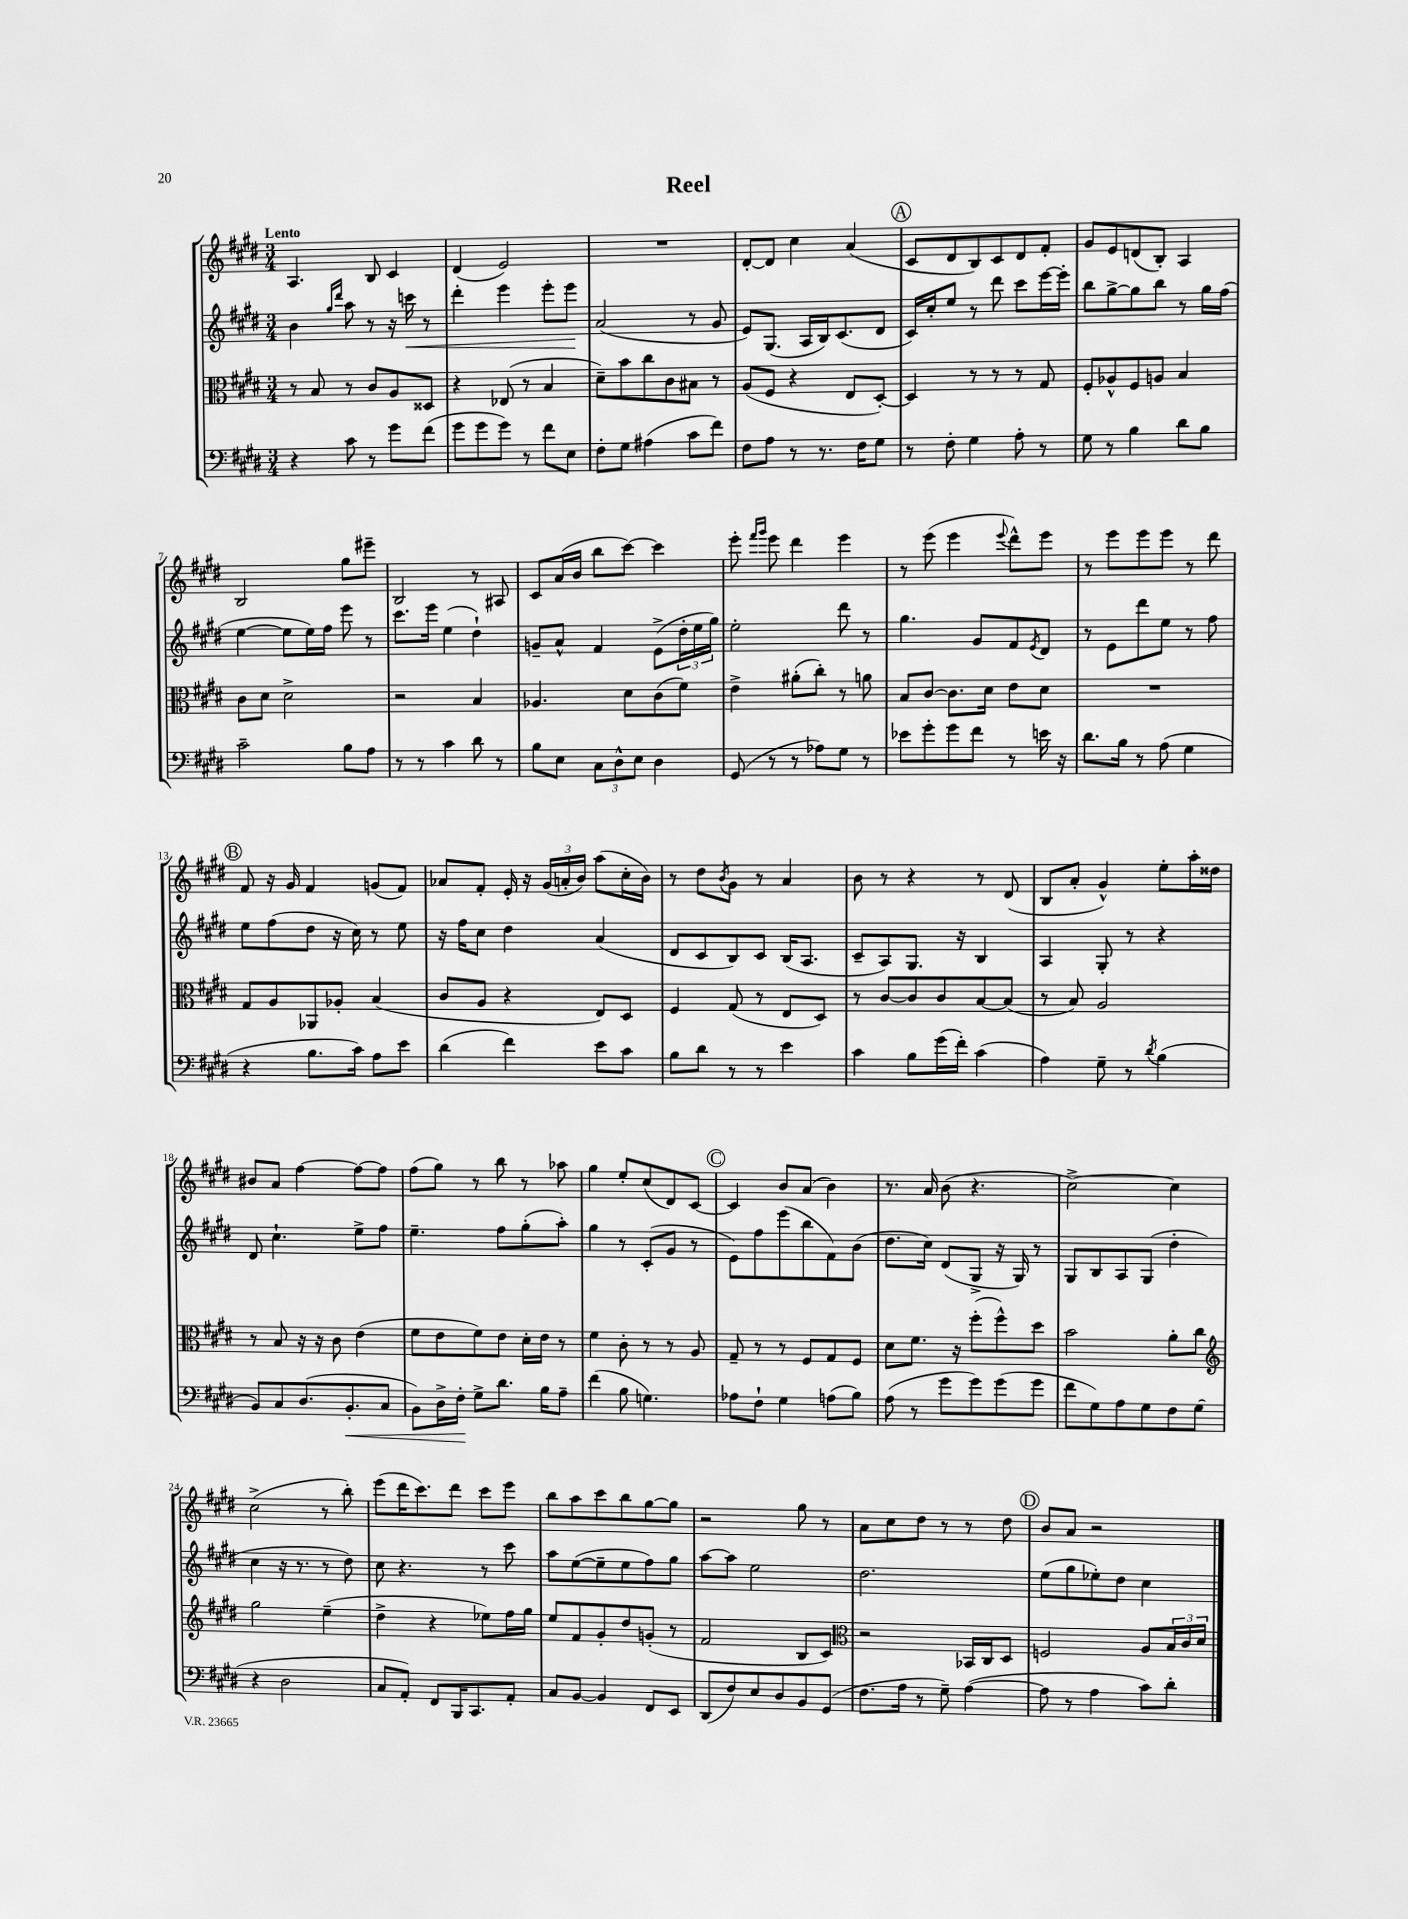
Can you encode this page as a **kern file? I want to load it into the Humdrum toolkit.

**kern	**dynam	**kern	**kern	**dynam	**kern
*part4	*part4	*part3	*part2	*part2	*part1
*staff4	*staff4	*staff3	*staff2	*staff2	*staff1
*clefF4	*	*clefC3	*clefG2	*	*clefG2
*k[f#c#g#d#]	*	*k[f#c#g#d#]	*k[f#c#g#d#]	*	*k[f#c#g#d#]
*M3/4	*	*M3/4	*M3/4	*	*M3/4
=1	=1	=1	=1	=1	=1
!	!	!	!	!	!LO:TX:a:B:t=Lento
4r	.	8r	4b\	.	4.A/
.	.	8B/	.	.	.
.	.	.	16qqgg#/LL	.	.
.	.	.	16qqddd#/JJ	.	.
8c#\	.	8r	8aa\	.	.
8r	.	8c#/L	8r	.	8B/
8g#\L	.	8A/	16r	.	4c#/
!	!	!	!	!LO:HP:b	!
.	.	.	16cccn\	<	.
(8f#\J	.	8D##X/J	8r	.	.
=2	=2	=2	=2	=2	=2
8g#\L	.	4r	4ddd#'\	.	(4d#/
8g#\	.	.	.	.	.
8g#\J)	.	(8E-X/	4eee\	.	2e/)
8r	.	8r	.	.	.
8f#\L	.	4B/	8eee'\L	.	.
8E\J	.	.	8eee\J	.	.
.	.	.	.	[	.
=3	=3	=3	=3	=3	=3
8F#'\L	.	8d#~\L)	(2a/	.	2.r
8G#\J	.	8b\	.	.	.
(4A#X\	.	8cc#\	.	.	.
.	.	8c#\	.	.	.
8c#\L	.	8B#X\J	8r	.	.
8f#\J)	.	8r	8g#/	.	.
=4	=4	=4	=4	=4	=4
8F#\L	.	(8A/L	8e/L)	.	[8d#'/L
8A\J	.	8F#/J	(8.G#/J	.	8d#/J]
8r	.	4r	.	.	4cc#\
.	.	.	16A/LL	.	.
8.r	.	.	16B/J)	.	.
.	.	.	(8.c#/	.	.
.	.	8E/L	.	.	(4a/
16F#\KL	.	.	.	.	.
8G#\J	.	[8D#'/J)	8d#/J	.	.
!!LO:REH:place=s1:t=A
=5	=5	=5	=5	=5	=5
8r	.	4D#/]	16c#/LL)	.	8c#/L
.	.	.	16cc#'/J	.	.
8F#'\	.	.	8ee/J	.	8d#/
4G#\	.	8r	8r	.	8B/)
.	.	8r	8ddd#\	.	8c#/
8A'\	.	8r	8ccc#\L	.	8d#/
8r	.	8G#/	[16eee\L	.	8f#'/J
.	.	.	16eee'\JJ]	.	.
=6	=6	=6	=6	=6	=6
8G#\	.	8F#'/L	8bb\L	.	8g#/L
8r	.	8A-X^^/	[8gg#^\	.	8e/
4B\	.	8F#/	8gg#\]	.	(8dn/
.	.	8An/J	8bb\J	.	8B'/J)
8d#\L	.	4B/	8r	.	4A/
8B\J	.	.	16gg#\LL	.	.
.	.	.	(16ff#\JJ	.	.
!!LO:LB:g=z
=7	=7	=7	=7	=7	=7
2c#~\	.	8c#\L	[4ee\	.	2B/
.	.	8d#\J	.	.	.
.	.	2d#^\	8ee\L]	.	.
.	.	.	16ee\L)	.	.
.	.	.	16ff#\JJ	.	.
8B\L	.	.	8eee\	.	8gg#\L
8A\J	.	.	8r	.	8eee#X~\J
=8	=8	=8	=8	=8	=8
8r	.	2r	8.ccc#\L	.	2B/
8r	.	.	.	.	.
.	.	.	16eee\Jk	.	.
4c#\	.	.	(4ee\	.	.
8d#\	.	4B/	4dd#`\)	.	8r
8r	.	.	.	.	8A#X/
=9	=9	=9	=9	=9	=9
8B\L	.	4.A-X/	8gn~/L	.	8c#/L
8E\J	.	.	8a^^/J	.	(16a/L
.	.	.	.	.	16b/JJ
12C#\L	.	.	4f#/	.	8bb\L
12D#^^\	.	.	.	.	.
.	.	8d#\L	.	.	[8ccc#\J)
12E\J	.	.	.	.	.
4D#\	.	(8c#\	(8e^\L	.	4ccc#\]
.	.	8f#\J)	24dd#'\L	.	.
.	.	.	24ee\	.	.
.	.	.	24gg#\JJ)	.	.
=10	=10	=10	=10	=10	=10
(8GG#/	.	4e^\	2ee'\	.	8eee'\
.	.	.	.	.	16qqfff#/LL
.	.	.	.	.	16qqggg#/JJ
8r	.	.	.	.	8eee\
8r	.	(8a#X'\L	.	.	4ddd#\
8A-X\L)	.	8cc#'\J)	.	.	.
8G#\J	.	8r	8ddd#\	.	4eee\
8r	.	8an\	8r	.	.
=11	=11	=11	=11	=11	=11
8e-X\L	.	8B/L	4.gg#\	.	8r
8g#'\	.	[8c#/J	.	.	(8eee\
8g#\	.	8.c#\L]	.	.	4eee\
8f#\J	.	.	8g#/L	.	.
.	.	16d#\Jk	.	.	.
.	.	.	.	.	8qqeee/
8r	.	8e\L	8f#/	.	8ddd#^^\L)
.	.	.	8qe/	.	.
16en\	.	8d#\J	8d#/J	.	8eee\J
16r	.	.	.	.	.
=12	=12	=12	=12	=12	=12
8.d#\L	.	2.r	8r	.	8r
.	.	.	8e\L	.	8eee\L
16B\Jk	.	.	.	.	.
8r	.	.	8ddd#\	.	8eee\
(8A\	.	.	8ee\J	.	8eee\J
4G#\	.	.	8r	.	8r
.	.	.	8ff#\	.	8ddd#\
!!LO:LB:g=z
!!LO:REH:place=s1:t=B
=13	=13	=13	=13	=13	=13
4r	.	8G#/L	8ee\L	.	8f#/
.	.	8A/	(8ff#\	.	16r
.	.	.	.	.	16g#/
8.B\L	.	8AA-X/	8dd#\J	.	4f#/
.	.	8A-X'/J	16r	.	.
16c#\Jk)	.	.	16cc#\)	.	.
8A\L	.	(4B/	8r	.	(8gn/L
8e\J	.	.	8ee\	.	8f#/J)
=14	=14	=14	=14	=14	=14
(4d#\	.	8c#/L	16r	.	8a-X/L
.	.	.	16ff#\KL	.	.
.	.	8A/J	8cc#\J	.	8f#'/J
4f#\)	.	4r	4dd#\	.	16e'/
.	.	.	.	.	16r
.	.	.	.	.	(24g#/LL
.	.	.	.	.	24an'/
.	.	.	.	.	24b/JJ)
8e\L	.	8E/L)	(4a/	.	(8aa\L
8c#\J	.	8D#/J	.	.	16cc#'\L
.	.	.	.	.	16b\JJ)
=15	=15	=15	=15	=15	=15
8B\L	.	4F#/	8d#/L	.	8r
8d#\J	.	.	8c#/	.	8dd#\L
.	.	.	.	.	8qb/
8r	.	(8G#/	8B/)	.	8g#\J
8r	.	8r	8c#/J	.	8r
4e\	.	8E/L	(16B/KL	.	4a/
.	.	.	8.A/J	.	.
.	.	8D#/J)	.	.	.
=16	=16	=16	=16	=16	=16
4c#\	.	8r	8c#~/L	.	8b\
.	.	[8c#/L	8A/)	.	8r
8B\L	.	8c#/]	8.G#/J	.	4r
(16g#\L	.	8c#/	.	.	.
16f#'\JJ)	.	.	16r	.	.
(4c#\	.	[8B/	4B/	.	8r
.	.	(8B/J]	.	.	(8d#/
=17	=17	=17	=17	=17	=17
4A\)	.	8r	4A/	.	8B/L
.	.	8B/)	.	.	8a'/J
8G#~\	.	2A/	8G#'/	.	4g#^^/)
8r	.	.	8r	.	.
8qd#/	.	.	.	.	.
(4B\	.	.	4r	.	8ee'\L
.	.	.	.	.	16aa'\L
.	.	.	.	.	16dd##X\JJ
!!LO:LB:g=z
=18	=18	=18	=18	=18	=18
8BB/L)	.	8r	8d#/	.	8b#X/L
8C#/	.	8B/	4.cc#`\	.	8a/J
(8.D#/	.	16r	.	.	[4ff#\
.	.	16r	.	.	.
.	.	8c#\	.	.	.
!	!LO:HP:b	!	!	!	!
8.BB'/	<	.	.	.	.
.	.	(4e\	8ee^\L	.	8ff#\L_
8C#/J	.	.	8ff#\J	.	8ff#\J]
=19	=19	=19	=19	=19	=19
8BB\L)	.	8f#\L	4.ee~\	.	(8ff#\L
16D#^\L	.	8e\	.	.	8gg#\J)
16F#'\JJ	.	.	.	.	.
8G#^\L	[	8f#\)	.	.	8r
8.d#\J	.	8e\J	8ff#\L	.	8bb\
.	.	16d#'\LL	(8gg#'\	.	8r
16B\KL	.	16e\JJ	.	.	.
8A~\J	.	8r	8aa'\J)	.	8aa-X\
=20	=20	=20	=20	=20	=20
(4f#\	.	4f#\	4gg#\	.	4gg#\
8B\	.	8c#'\	8r	.	8ee'/L
4.Gn\)	.	8r	(8c#'/L	.	(8cc#/
.	.	8r	8g#/J	.	8d#/)
.	.	8A/	8r	.	[8c#/J
!!LO:REH:place=s1:t=C
=21	=21	=21	=21	=21	=21
8A-X\L	.	8G#~/	8e\L)	.	4c#/]
8F#`\J	.	8r	8ff#\	.	.
4G#\	.	8r	(8eee\	.	8b/L
.	.	8F#/L	8bb\	.	(8a/J
(8An\L	.	8G#/	8f#\)	.	4b\)
8B\J)	.	8F#/J	(8b\J	.	.
=22	=22	=22	=22	=22	=22
(8A\	.	8d#\L	8.dd#\L	.	8.r
8r	.	8.f#\J	.	.	.
.	.	.	16cc#\Jk)	.	16a/
8g#\L	.	.	(8d#/L	.	(8b\
.	.	16r	.	.	.
8g#\)	.	(8ff#'\L	8G#^/J	.	4.r
(8g#\	.	8ff#^^\)	16r	.	.
.	.	.	16G#/)	.	.
8g#\J	.	8dd#\J	8r	.	.
=23	=23	=23	=23	=23	=23
8f#\L	.	2b\	8G#/L	.	[2cc#^\)
8G#\)	.	.	8B/	.	.
8A\	.	.	8A/	.	.
8G#\	.	.	(8G#/J	.	.
8F#\	.	8a'\L	4dd#'\	.	4cc#\]
(8G#\J	.	8cc#\J	.	.	.
!!LO:LB:g=z
=24	=24	=24	=24	=24	=24
*	*	*clefG2	*	*	*
4r	.	2gg#\	4cc#\	.	(2cc#^\
2D#\	.	.	16r	.	.
.	.	.	8.r	.	.
.	.	(4ee~\	8r	.	8r
.	.	.	8dd#\)	.	8bb'\)
=25	=25	=25	=25	=25	=25
8C#/L	.	4dd#^\	8cc#\	.	(8eee\L
8AA'/J)	.	.	4.r	.	16ddd#\K
.	.	.	.	.	8.ccc#\)
8FF#/L	.	4r	.	.	.
16BBB/K	.	.	.	.	8ddd#\J
8.CC#/	.	.	.	.	.
.	.	8ee-X\L)	8r	.	8ccc#\L
8AA'/J	.	16ff#\L	8ccc#\	.	8eee\J
.	.	16gg#\JJ	.	.	.
=26	=26	=26	=26	=26	=26
8C#/L	.	8ee/L	8aa\L	.	8bb\L
[8BB/J	.	8f#/	([8ee\	.	8aa\
4BB/]	.	8g#'/	8ee~\]	.	8ccc#\
.	.	8dd#/	8ee\	.	8bb\
8FF#/L	.	(8gn'/J	8ff#\)	.	[8gg#\
8EE/J	.	8r	8gg#\J	.	8gg#\J]
=27	=27	=27	=27	=27	=27
(8DD#/L	.	2f#/	[8aa\L	.	2r
8F#/)	.	.	8aa\J]	.	.
8E/	.	.	2ee\	.	.
8D#/	.	.	.	.	.
8BB/	.	8B/L	.	.	8gg#\
(8GG#/J	.	8c#/J)	.	.	8r
=28	=28	=28	=28	=28	=28
*	*	*clefC3	*	*	*
8.F#\L	.	2r	2.dd#\	.	8a\L
.	.	.	.	.	8cc#\
16A\Jk	.	.	.	.	.
8r	.	.	.	.	8dd#\J
8G#~\)	.	.	.	.	8r
([4A\	.	16BB-X/LL	.	.	8r
.	.	16C#/J	.	.	.
.	.	8D#/J	.	.	8dd#\
!!LO:REH:place=s1:t=D
=29	=29	=29	=29	=29	=29
8A\]	.	2Fn/	(8ee\L	.	8b/L
8r	.	.	8gg#\	.	8a/J
4A\	.	.	8ee-X'\)	.	2r
.	.	.	8dd#\J	.	.
8c#\L)	.	8A/L	4cc#\	.	.
8d#'\J	.	24B/L	.	.	.
.	.	24c#/	.	.	.
.	.	24d#/JJ	.	.	.
==	==	==	==	==	==
*-	*-	*-	*-	*-	*-
